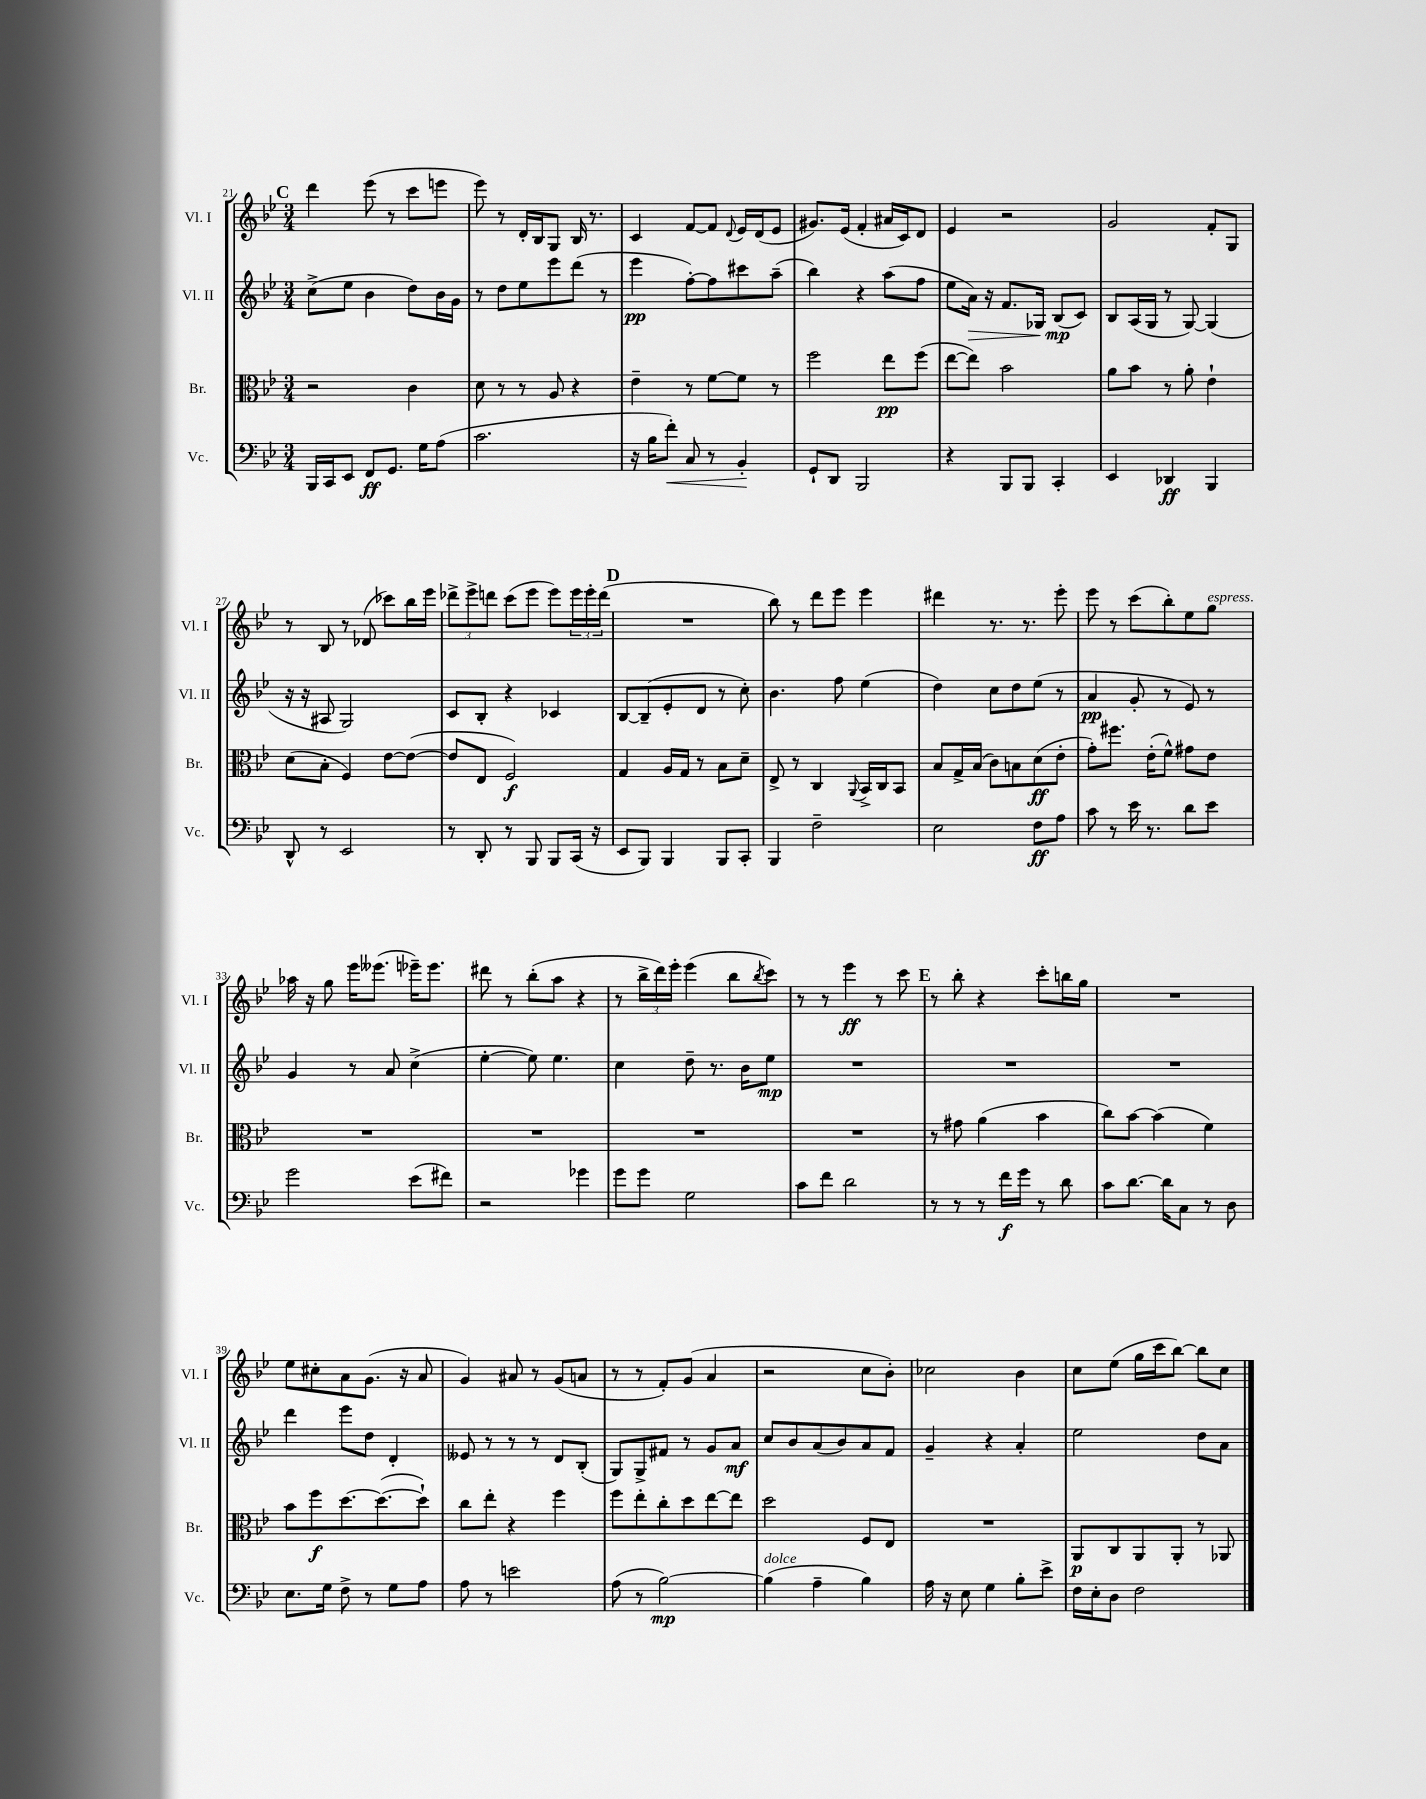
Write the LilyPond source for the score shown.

<<
\new StaffGroup <<
\new Staff = "s0" \with { instrumentName = "Vl. I" shortInstrumentName = "Vl. I" } {
    \clef treble \key bes \major \numericTimeSignature \time 3/4
    \mark \markup { \bold "C" } d'''4 ees'''8( r8 c'''8 e'''8 |
    ees'''8) r8 d'16-. bes16 g8 bes16 r8. |
    c'4 f'8~ f'8 \appoggiatura { d'8 } ees'16 d'16( ees'8 |
    gis'8.) ees'16( f'4-. ais'16 c'16) d'8 |
    ees'4 r2 |
    g'2 f'8-. g8 |
    r8 bes8 r8 des'8( ces'''8) bes''16 ees'''16 |
    \tuplet 3/2 { des'''8-> ees'''8-> d'''8 } c'''8( ees'''8 ees'''8) \tuplet 3/2 { ees'''16 ees'''16-. d'''16( } |
    \mark \markup { \bold "D" } R2. |
    bes''8) r8 d'''8 ees'''8 ees'''4 |
    dis'''4 r8. r8. ees'''8-. |
    ees'''8 r8 c'''8( bes''8-.) ees''8 g''8^\markup { \italic "espress." } |
    aes''16 r16 g''8 ees'''16 eeses'''8.( ees'''16--) ees'''8. |
    dis'''8 r8 bes''8-.( a''8 r4 |
    r8 \tuplet 3/2 { bes''16-> d'''16) ees'''16-. } ees'''4( bes''8 \acciaccatura { bes''8 } c'''8) |
    r8 r8 ees'''4\ff r8 c'''8 |
    \mark \markup { \bold "E" } r8 bes''8-. r4 c'''8-. b''16 g''16 |
    R2. |
    ees''8 cis''8-. a'8 g'8.( r16 a'8 |
    g'4) ais'8 r8 g'8( a'8 |
    r8 r8 f'8-.) g'8( a'4 |
    r2 c''8 bes'8-.) |
    ces''2 bes'4 |
    c''8 ees''8( g''16 c'''16 bes''8~) bes''8 c''8 \bar "|." |
}
\new Staff = "s1" \with { instrumentName = "Vl. II" shortInstrumentName = "Vl. II" } {
    \clef treble \key bes \major \numericTimeSignature \time 3/4
    \mark \markup { \bold "C" } c''8->( ees''8 bes'4 d''8) bes'16 g'16 |
    r8 d''8 ees''8 ees'''8 d'''8( r8 |
    ees'''4\pp f''8~-.) f''8 cis'''8 a''8--( |
    bes''4) r4 a''8( f''8 |
    ees''8 a'16\>) r16 f'8. ges16 bes8\mp\!( c'8) |
    bes8 a16( g16 r8 g8~) g4( |
    r16 r16 ais8 g2) |
    c'8 bes8-. r4 ces'4 |
    \mark \markup { \bold "D" } bes8~ bes8--( ees'8-. d'8 r8 c''8-.) |
    bes'4. f''8 ees''4( |
    d''4) c''8 d''8 ees''8( r8 |
    a'4\pp g'8-. r8 ees'8) r8 |
    g'4 r8 a'8 c''4->( |
    ees''4~-. ees''8) ees''4. |
    c''4 d''8-- r8. bes'16 ees''8\mp |
    R2. |
    \mark \markup { \bold "E" } R2. |
    R2. |
    d'''4 ees'''8 d''8 d'4-. |
    eeses'8 r8 r8 r8 d'8 bes8-.( |
    g8) g8-> fis'8 r8 g'8 a'8\mf |
    c''8 bes'8 a'8( bes'8) a'8 f'8 |
    g'4-- r4 a'4-. |
    ees''2 d''8 a'8 \bar "|." |
}
\new Staff = "s2" \with { instrumentName = "Br." shortInstrumentName = "Br." } {
    \clef alto \key bes \major \numericTimeSignature \time 3/4
    \mark \markup { \bold "C" } r2 c'4 |
    d'8 r8 r8 a8 r4 |
    ees'4-- r8 f'8~ f'8 r8 |
    f''2 ees''8\pp f''8( |
    ees''8~ ees''8) bes'2 |
    a'8 bes'8 r8 a'8-. ees'4-! |
    d'8( bes8-. f4) ees'8~ ees'8~( |
    ees'8 ees8 f2\f) |
    \mark \markup { \bold "D" } g4 a16 g16 r8 bes8 d'8-- |
    ees8-> r8 c4 \appoggiatura { a,8 } bes,16-> c16 bes,8 |
    bes8 g16-> bes16( c'8) b8 d'8\ff( ees'8-. |
    g'8-.) fis''8. ees'16-.( f'8-^) gis'8 ees'8 |
    R2. |
    R2. |
    R2. |
    R2. |
    \mark \markup { \bold "E" } r8 gis'8 a'4( bes'4 |
    c''8) bes'8~ bes'4( f'4) |
    bes'8 f''8\f d''8.~ d''8.~( d''8-!) |
    c''8 ees''8-. r4 f''4 |
    f''8 ees''8-. c''8-. d''8 ees''8~ ees''8 |
    d''2 f8 ees8 |
    R2. |
    a,8\p c8 a,8 a,8-. r8 aes,8 \bar "|." |
}
\new Staff = "s3" \with { instrumentName = "Vc." shortInstrumentName = "Vc." } {
    \clef bass \key bes \major \numericTimeSignature \time 3/4
    \mark \markup { \bold "C" } bes,,16 c,16 ees,8 f,8\ff g,8. g16 a8( |
    c'2. |
    r16 bes16 f'8-.\<) c8 r8 bes,4-.\! |
    g,8-! d,8 bes,,2 |
    r4 bes,,8 bes,,8 c,4-. |
    ees,4 des,4\ff bes,,4 |
    d,8-^ r8 ees,2 |
    r8 d,8-. r8 bes,,8 bes,,8 c,16( r16 |
    \mark \markup { \bold "D" } ees,8 bes,,8) bes,,4 bes,,8 c,8-. |
    bes,,4 f2-- |
    ees2 f8\ff a8 |
    c'8 r8 ees'16 r8. d'8 ees'8 |
    g'2 ees'8( fis'8) |
    r2 ges'4 |
    g'8 g'8 g2 |
    c'8 f'8 d'2 |
    \mark \markup { \bold "E" } r8 r8 r8 f'16\f g'16 r8 d'8 |
    c'8 d'8.~ d'16 c8 r8 d8 |
    ees8. g16 f8-> r8 g8 a8 |
    a8 r8 e'2 |
    a8( r8 bes2~\mp) |
    bes4^\markup { \italic "dolce" }( a4-- bes4) |
    a16 r16 ees8 g4 bes8-. ees'8-> |
    f16 ees16-. d8 f2 \bar "|." |
}
>>
>>
\layout { \context { \Score currentBarNumber = #21 } }
